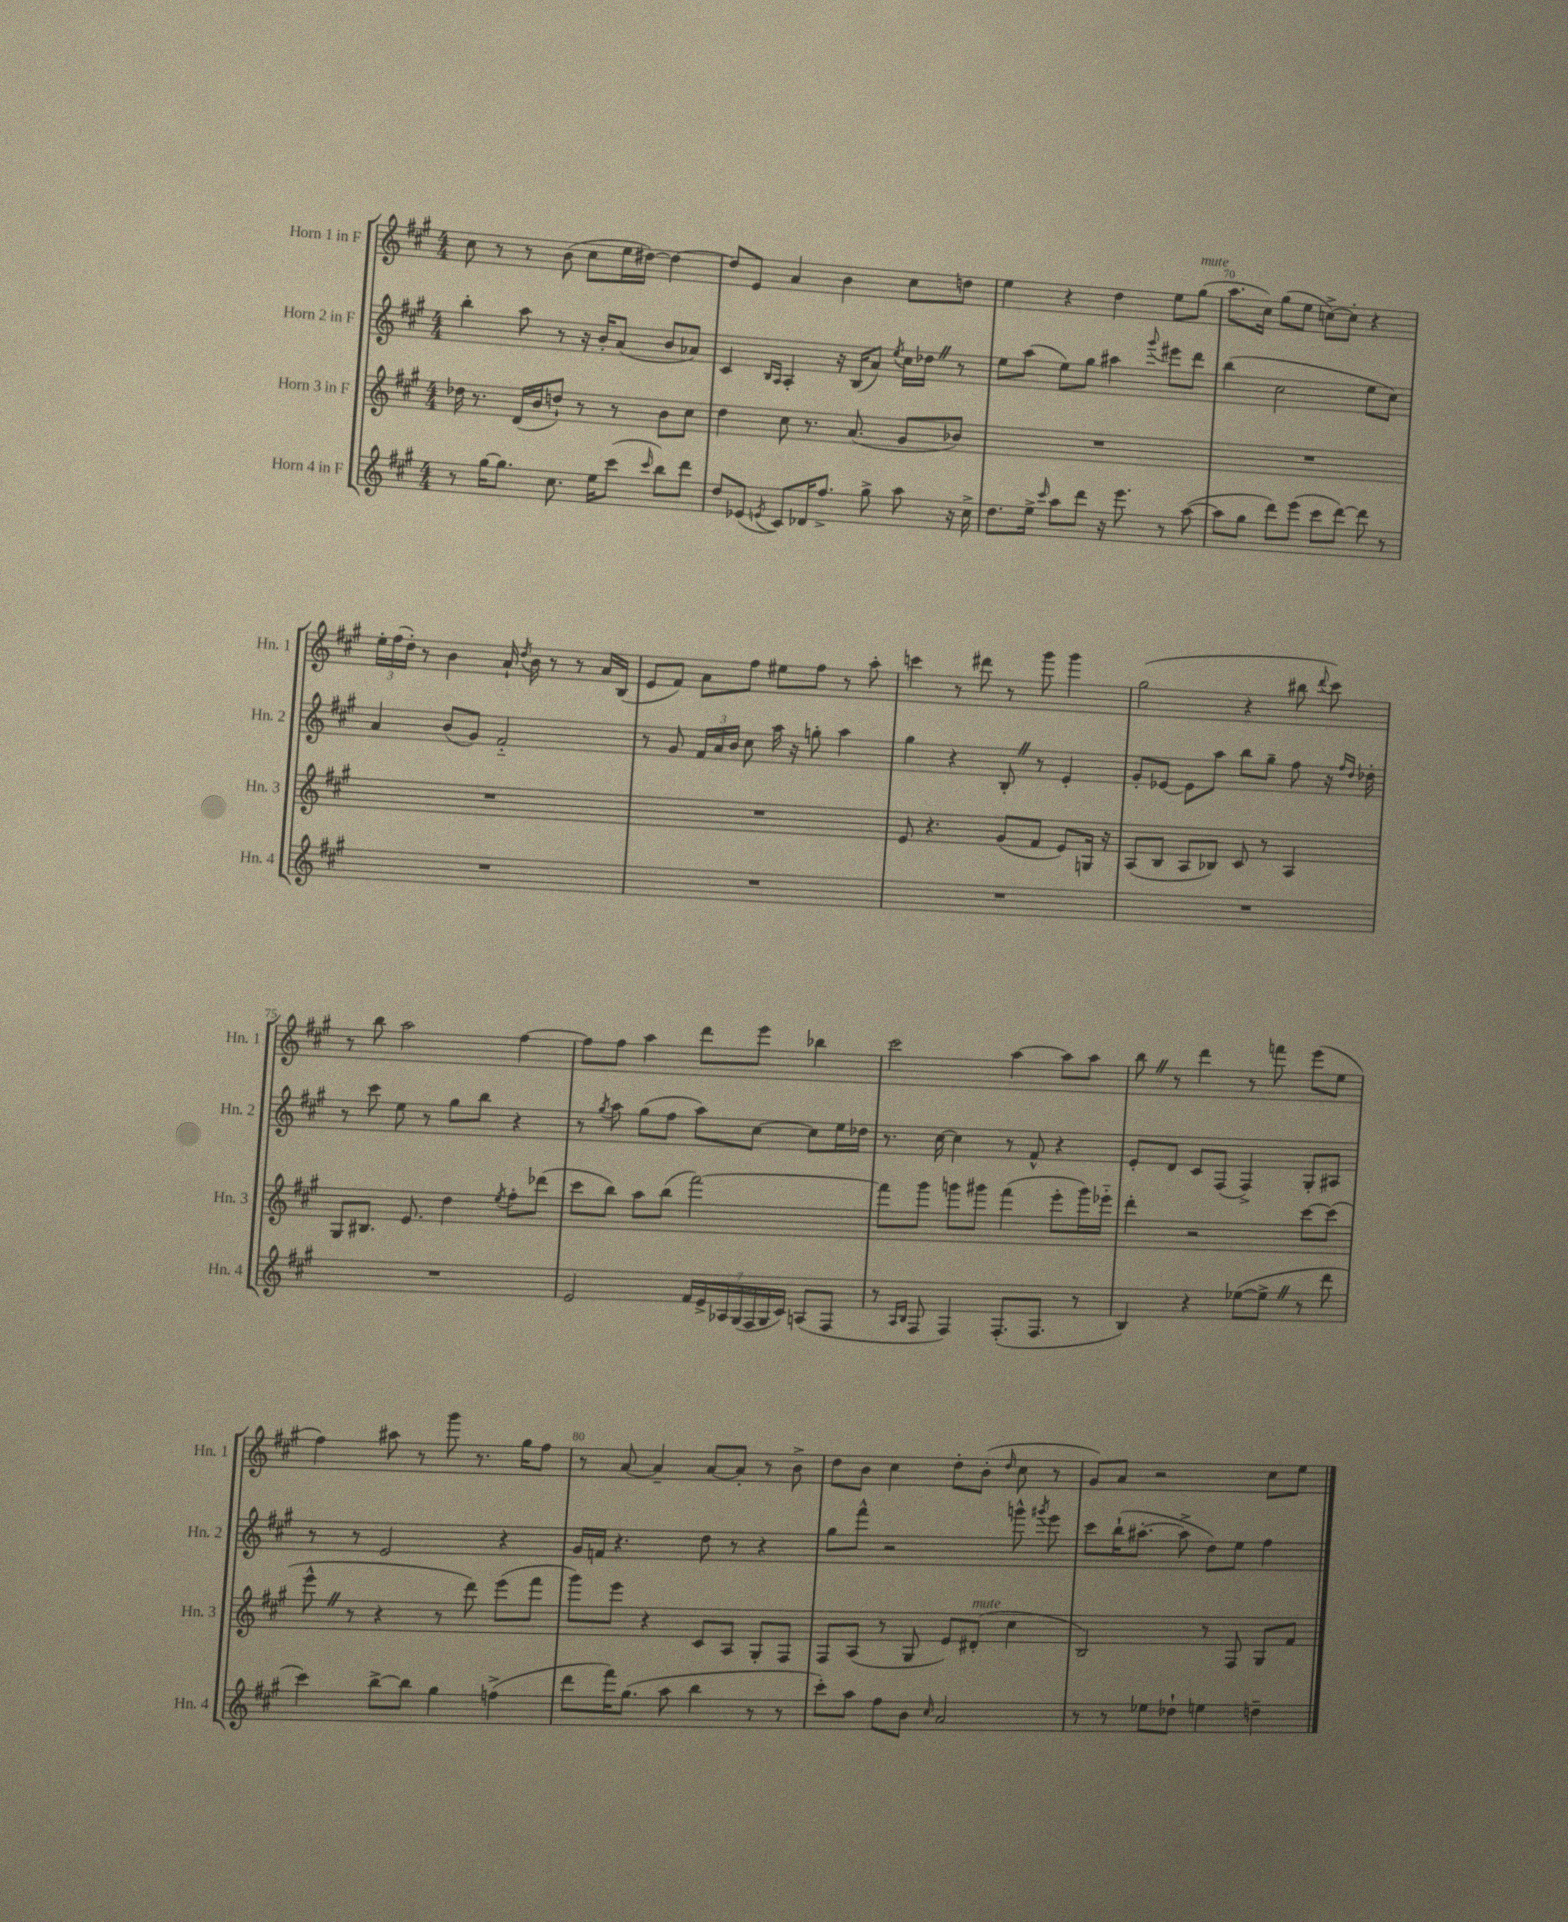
<<
\new StaffGroup <<
\new Staff = "s0" \with { instrumentName = "Horn 1 in F" shortInstrumentName = "Hn. 1" } {
    \clef treble \key a \major \numericTimeSignature \time 4/4
    \autoBeamOff cis''8 r8 r8 b'8( cis''8[ e''16 dis''16]~) dis''4~ |
    dis''8[ e'8] a'4 b'4 cis''8[ d''8] |
    e''4 r4 d''4 e''8[ gis''8]^\markup { \italic "mute" }( |
    a''8.[ cis''16]) gis''8[( e''8] c''8[~->) c''8]-. r4 |
    \tuplet 3/2 { e''16[-. fis''16( d''16]-.) } r8 b'4 a'16-! \acciaccatura { d''8 } b'16 r8 r8 a'16[ b16]( |
    e'8[ fis'8]) a'8[ fis''8] eis''8[ fis''8] r8 a''8-. |
    c'''4 r8 dis'''8 r8 gis'''8 gis'''4 |
    gis''2( r4 bis''8 \appoggiatura { d'''8 } cis'''8) |
    r8 b''8 a''2 fis''4~ |
    fis''8[ fis''8] a''4 d'''8[ e'''8] bes''4 |
    cis'''2 a''4~ a''8[ a''8] |
    b''8 \once \override BreathingSign.text = \markup { \musicglyph "scripts.caesura.straight" } \breathe r8 d'''4 r8 f'''8 e'''8[( e''8] |
    fis''4) ais''8 r8 gis'''8 r8. gis''16[ fis''8] |
    r8 a'8~ a'4-- a'8[~ a'8]-. r8 b'8-> |
    d''8[ b'8] cis''4 d''8[-. b'8]-.( \grace { d''16 } cis''8 r8 |
    gis'8[) a'8] r2 cis''8[ e''8] \bar "|." |
}
\new Staff = "s1" \with { instrumentName = "Horn 2 in F" shortInstrumentName = "Hn. 2" } {
    \clef treble \key a \major \numericTimeSignature \time 4/4
    \autoBeamOff b''4-. a''8 r8 r16 b'16[-. a'8]( b'8[ aes'8]) |
    cis'4 \grace { b16[ a16] } a4-. r16 b16[( a'8]) \acciaccatura { e''8 } cis''16[ des''16] \once \override BreathingSign.text = \markup { \musicglyph "scripts.caesura.straight" } \breathe r8 |
    e''8[ a''8]( e''8[) gis''8] ais''4 \appoggiatura { gis'''8 } eis'''8[ d'''8] |
    b''4( cis''2 e''8[ cis''8]) |
    a'4 b'8[( gis'8]) fis'2-_ |
    r8 gis'8 \tuplet 3/2 { fis'16[ a'16 b'16] } cis''8 a''16 r16 g''8-. a''4 |
    gis''4 r4 b8-. \once \override BreathingSign.text = \markup { \musicglyph "scripts.caesura.straight" } \breathe r8 e'4-. |
    gis'8[-. ees'8]~ ees'8[ a''8] b''8[ gis''8]-- fis''8 r16 \grace { fis''16[ d''16] } des''16-. |
    r8 cis'''8 e''8 r8 gis''8[ b''8] r4 |
    r8 \acciaccatura { gis''8 } a''8 gis''8[( fis''8] a''8[) cis''8]~ cis''8[ e''16 des''16] |
    r8. cis''16~ cis''4 r8 fis'8-^ r4 |
    e'8[-. d'8] cis'8[ fis8]( fis4->) gis8[-. ais8] |
    r8 r8 e'2 r4 |
    gis'16[ f'16] r4. d''8 r8 r4 |
    gis''8[ fis'''8]-^ r2 g'''8-^ \acciaccatura { gis'''8 } e'''8 |
    cis'''8[ b''16-!( ais''8.]~-. ais''8-> d''8[) e''8] fis''4 \bar "|." |
}
\new Staff = "s2" \with { instrumentName = "Horn 3 in F" shortInstrumentName = "Hn. 3" } {
    \clef treble \key a \major \numericTimeSignature \time 4/4
    \autoBeamOff des''16 r8. d'16[( b'16 d''8]-!) r8 r8 b'8[ cis''8] |
    d''4 cis''8 r8. a'8.( gis'8[ bes'8]) |
    R1 |
    R1 |
    R1 |
    R1 |
    e'8 r4. gis'8[( fis'8] e'8[) g16] r16 |
    a8[( b8] a8[ bes8]) cis'8 r8 a4 |
    gis8[ bis8.] e'8. d''4 \acciaccatura { e''8 } fis''8[-. des'''8]( |
    cis'''8[ b''8]) a''8[ b''8]( fis'''2~) |
    fis'''8[ gis'''8] g'''8[ gis'''8] fis'''4( e'''8[-. gis'''16) ees'''16]-_ |
    d'''4-. r2 cis'''8[~ cis'''8]( |
    e'''8-^ \once \override BreathingSign.text = \markup { \musicglyph "scripts.caesura.straight" } \breathe r8 r4 r8 d'''8) e'''8[( fis'''8] |
    gis'''8[) e'''8] r4 cis'8[ a8] gis8[-. fis8] |
    fis8[ a8]( r8 gis8 e'8[) dis'8]-.^\markup { \italic "mute" }( cis''4 |
    b2) r8 fis8 gis8[ fis'8] \bar "|." |
}
\new Staff = "s3" \with { instrumentName = "Horn 4 in F" shortInstrumentName = "Hn. 4" } {
    \clef treble \key a \major \numericTimeSignature \time 4/4
    \autoBeamOff r8 gis''16[~ gis''8.] cis''8. e''16[ cis'''8]( \grace { cis'''16 } b''8[) d'''8] |
    d''8[ ees'8]( \acciaccatura { e'8 } cis'8[) des'16 fis''8.]-> gis''8-> a''8 r16 cis''16-> |
    d''8.[ e''16]-> \grace { cis'''16 } a''8[ d'''8] r16 e'''8. r8 a''8~( |
    a''8[ gis''8] d'''8[) e'''8]( cis'''8[ d'''8]~) d'''8 r8 |
    R1 |
    R1 |
    R1 |
    R1 |
    R1 |
    e'2 \tuplet 7/4 { fis'16[ e'16-> aes16 gis16( fis16 gis16 cis'16]) } a8[( fis8] |
    r8 \grace { a16[ b16] } fis8 fis4) fis8.[-.( fis8.] r8 |
    b4) r4 ees''8[~( ees''8]-> \once \override BreathingSign.text = \markup { \musicglyph "scripts.caesura.straight" } \breathe r8 d'''8 |
    cis'''4) b''8[~-> b''8] gis''4 f''4->( |
    d'''8[ fis'''16) gis''8.]( a''8 b''4 r8 r8 |
    cis'''8[-.) a''8] fis''8[ b'8] \grace { cis''16 } a'2 |
    r8 r8 ees''8[ des''8]-! e''4 d''4-- \bar "|." |
}
>>
>>
\layout { \context { \Score currentBarNumber = #67 \override BarNumber.break-visibility = ##(#f #t #t) barNumberVisibility = #(every-nth-bar-number-visible 5) } }
